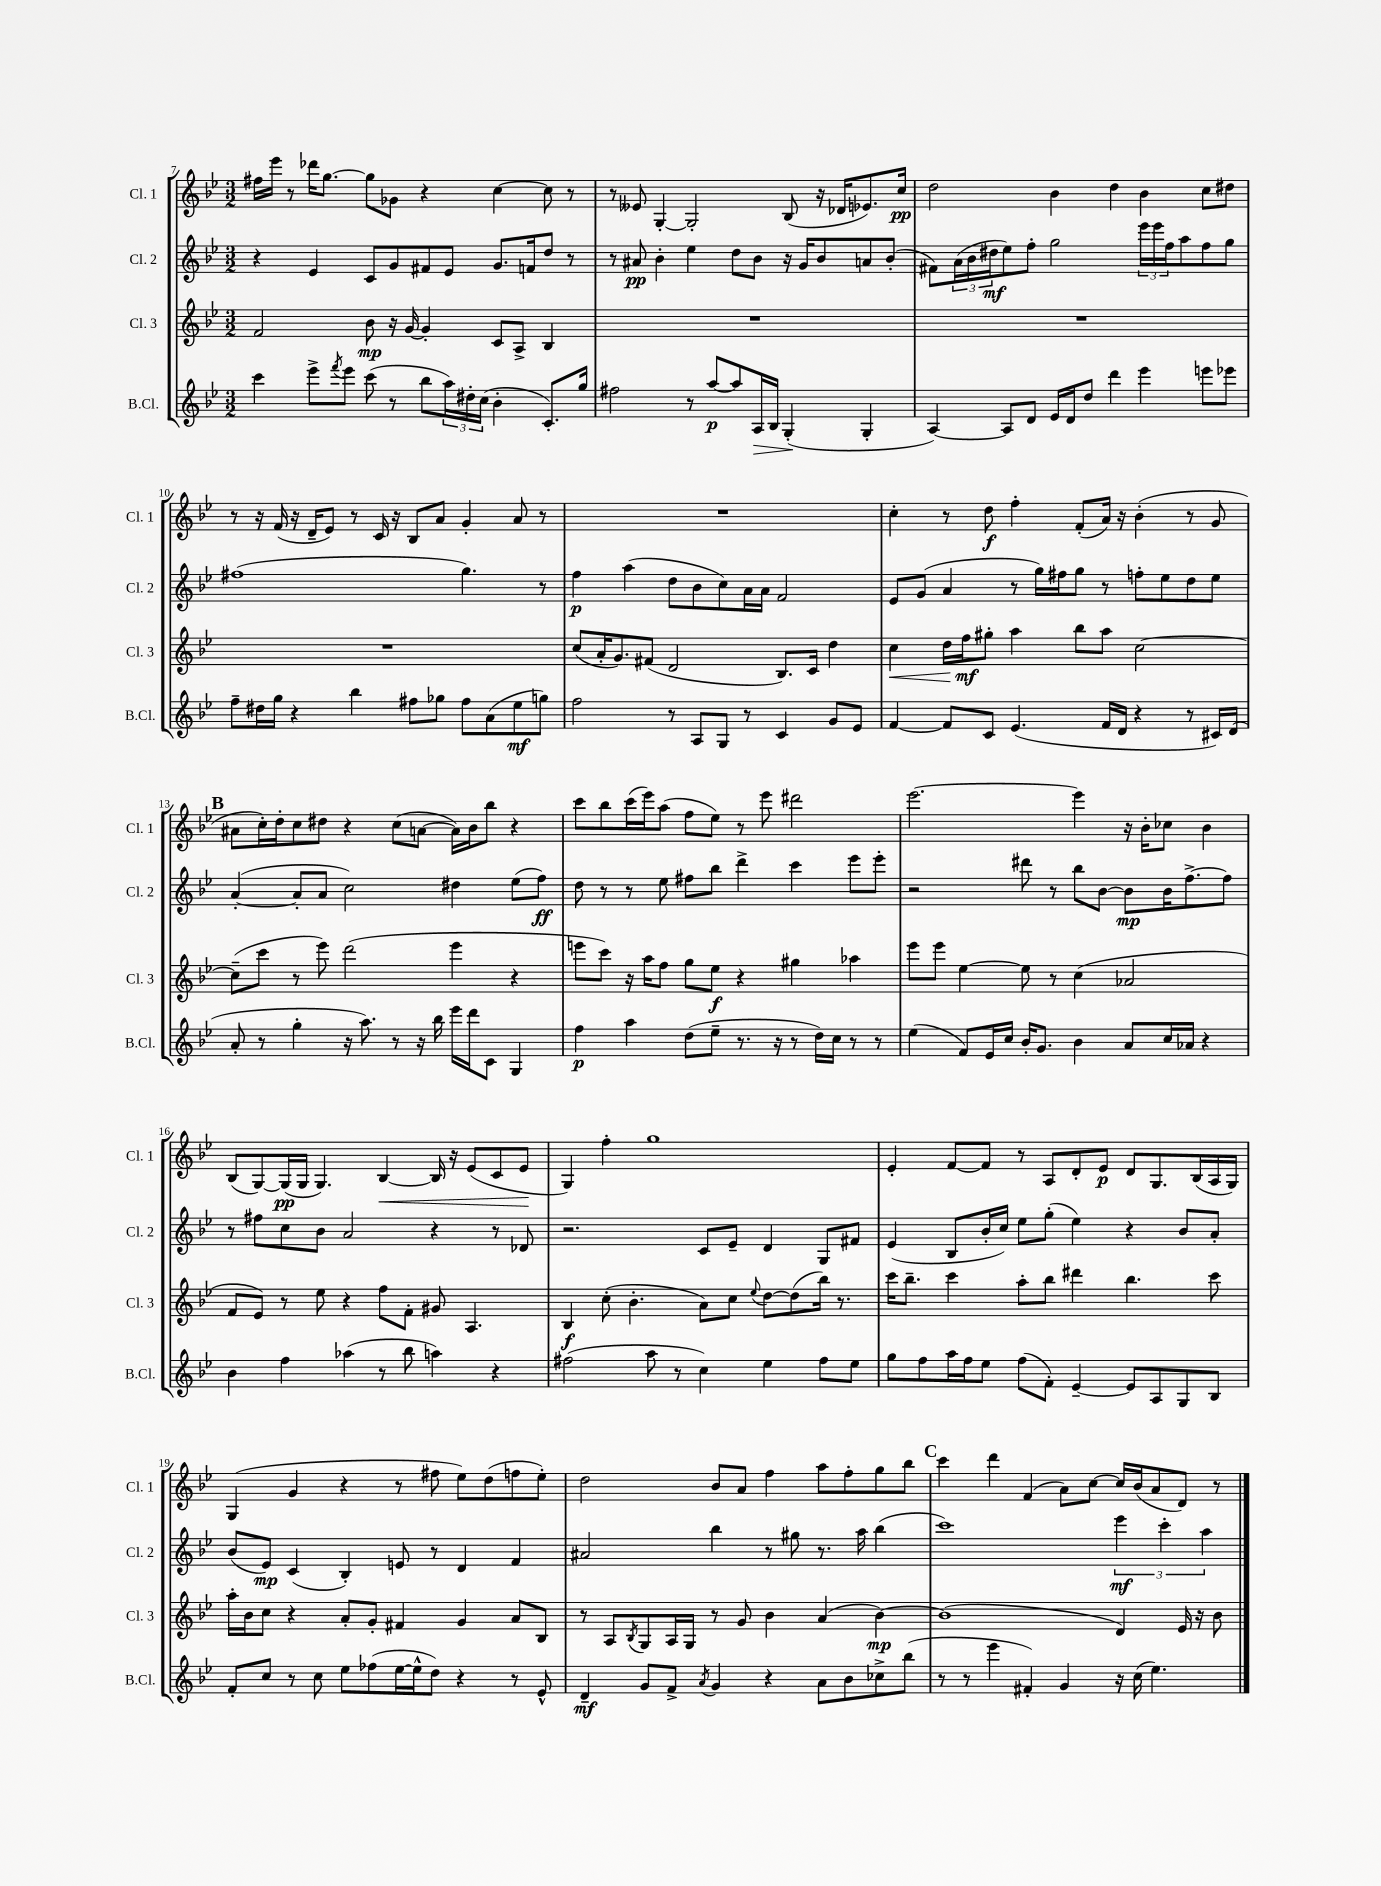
<<
\new StaffGroup <<
\new Staff = "s0" \with { instrumentName = "Cl. 1" shortInstrumentName = "Cl. 1" } {
    \clef treble \key bes \major \numericTimeSignature \time 3/2
    fis''16 ees'''16 r8 des'''16 g''8.~ g''8 ges'8 r4 c''4~ c''8 r8 |
    r8 eeses'8 g4~-. g2-. bes8( r16 des'16 ees'8.) c''16\pp |
    d''2 bes'4 d''4 bes'4 c''8 dis''8 |
    r8 r16 f'16( r16 d'16-- ees'8) r8 c'16 r16 bes8 a'8 g'4-. a'8 r8 |
    R1. |
    c''4-. r8 d''8\f f''4-. f'8-.( a'16) r16 bes'4-.( r8 g'8 |
    \mark \markup { \bold "B" } ais'8 c''16-.) d''16-. c''8 dis''8 r4 c''8( a'8~ a'16) bes'16 bes''8 r4 |
    c'''8 bes''8 c'''16( ees'''16) a''8( f''8 ees''8) r8 ees'''8 dis'''2 |
    ees'''2.~ ees'''4 r16 bes'16-. ces''8 bes'4 |
    bes8( g8~) g16\pp( g16 g4.) bes4~\< bes16 r16 ees'8( c'8 ees'8\! |
    g4) f''4-. g''1 |
    ees'4-. f'8~ f'8 r8 a8 d'8-. ees'8\p d'8 g8. bes16( a16 g16) |
    g4( g'4 r4 r8 fis''8 ees''8) d''8( f''8 ees''8-.) |
    d''2 bes'8 a'8 f''4 a''8 f''8-. g''8 bes''8 |
    \mark \markup { \bold "C" } c'''4 d'''4 f'4( a'8) c''8~ c''16 bes'16( a'8 d'8) r8 \bar "|." |
}
\new Staff = "s1" \with { instrumentName = "Cl. 2" shortInstrumentName = "Cl. 2" } {
    \clef treble \key bes \major \numericTimeSignature \time 3/2
    r4 ees'4 c'8 g'8 fis'8 ees'8 g'8. f'16 d''8 r8 |
    r8 ais'8\pp bes'4-. ees''4 d''8 bes'8 r16 g'16 bes'8 a'8 bes'8-.( |
    fis'8) \tuplet 3/2 { a'16( bes'16 dis''16\mf } ees''8) f''8-. g''2 \tuplet 3/2 { ees'''16 ees'''16 f''16 } a''8 f''8 g''8 |
    fis''1( g''4.) r8 |
    f''4\p a''4( d''8 bes'8 c''8) a'16 a'16 f'2 |
    ees'8 g'8( a'4 r8 g''16) fis''16 g''8 r8 f''8-. ees''8 d''8 ees''8 |
    \mark \markup { \bold "B" } a'4~-.( a'8-. a'8 c''2) dis''4 ees''8( f''8\ff) |
    d''8 r8 r8 ees''8 fis''8 bes''8 d'''4-> c'''4 ees'''8 ees'''8-. |
    r2 dis'''8 r8 bes''8 bes'8~ bes'8\mp bes'16 f''8.~-> f''8 |
    r8 fis''8 c''8 bes'8 a'2 r4 r8 des'8 |
    r2. c'8 ees'8-- d'4 g8 fis'8 |
    ees'4( bes8 bes'16-. c''16) ees''8 g''8-.( ees''4) r4 bes'8 a'8-. |
    bes'8( ees'8\mp) c'4( bes4-.) e'8 r8 d'4 f'4 |
    ais'2 bes''4 r8 gis''8 r8. a''16 bes''4( |
    \mark \markup { \bold "C" } c'''1) \tuplet 3/2 { ees'''4\mf c'''4-. a''4 } \bar "|." |
}
\new Staff = "s2" \with { instrumentName = "Cl. 3" shortInstrumentName = "Cl. 3" } {
    \clef treble \key bes \major \numericTimeSignature \time 3/2
    f'2 bes'8\mp r16 g'16~ g'4-. c'8 a8-> bes4 |
    R1. |
    R1. |
    R1. |
    c''8( a'16-. g'8.) fis'8( d'2 bes8.) c'16 d''4 |
    c''4\< d''16 f''16\mf\! gis''8-. a''4 bes''8 a''8 c''2~ |
    \mark \markup { \bold "B" } c''8--( c'''8 r8 ees'''8) d'''2( ees'''4 r4 |
    e'''8 c'''8) r16 a''16 f''8 g''8 ees''8\f r4 gis''4 aes''4 |
    ees'''8 ees'''8 ees''4~ ees''8 r8 c''4( aes'2 |
    f'8 ees'8) r8 ees''8 r4 f''8 f'8-. gis'8 a4. |
    bes4\f c''8-.( bes'4.-. a'8) c''8 \appoggiatura { ees''8 } d''8~ d''8( bes''16) r8. |
    c'''16 bes''8.-- c'''4 a''8-. bes''8 dis'''4 bes''4. c'''8 |
    a''16-. bes'16 c''8 r4 a'8-. g'8-. fis'4 g'4 a'8 bes8 |
    r8 a8 \acciaccatura { bes8 } g8 a16 g16 r8 g'8 bes'4 a'4( bes'4~\mp) |
    \mark \markup { \bold "C" } bes'1( d'4) ees'16 r16 bes'8 \bar "|." |
}
\new Staff = "s3" \with { instrumentName = "B.Cl." shortInstrumentName = "B.Cl." } {
    \clef treble \key bes \major \numericTimeSignature \time 3/2
    c'''4 ees'''8-> \acciaccatura { f'''8 } ees'''8 c'''8( r8 bes''8 \tuplet 3/2 { a''16) dis''16-. c''16( } bes'4-. c'8.-.) g''16 |
    fis''2 r8 a''8~\p a''8 a16\> bes16 g4-.\!( g4-. |
    a4~) a8 d'8 ees'16 d'16 d''8 d'''4 ees'''4 e'''8 ees'''8 |
    f''8-- dis''16 g''16 r4 bes''4 fis''8 ges''8 fis''8 a'8( ees''8\mf g''8) |
    f''2 r8 a8 g8 r8 c'4 g'8 ees'8 |
    f'4~ f'8 c'8 ees'4.( f'16 d'16 r4 r8 cis'16) d'16( |
    \mark \markup { \bold "B" } a'8-. r8 g''4-. r16 a''8.) r8 r16 bes''16 ees'''16 d'''16 c'8 g4 |
    f''4\p a''4 d''8( ees''8-- r8. r16 r8 d''16) c''16 r8 r8 |
    ees''4( f'8) ees'16 c''16 bes'16-. g'8. bes'4 a'8 c''16 aes'16 r4 |
    bes'4 f''4 aes''4( r8 bes''8 a''4) r4 |
    fis''2( a''8 r8 c''4) ees''4 fis''8 ees''8 |
    g''8 f''8 a''16 f''16 ees''8 f''8( f'8-.) ees'4~-- ees'8 a8 g8 bes8 |
    f'8-. c''8 r8 c''8 ees''8 fes''8( ees''16~ ees''16-^ d''8) r4 r8 ees'8-^ |
    d'4--\mf g'8 f'8-> \acciaccatura { a'8 } g'4 r4 a'8 bes'8 ces''8-> bes''8( |
    \mark \markup { \bold "C" } r8 r8 ees'''4 fis'4-.) g'4 r16 c''16( ees''4.) \bar "|." |
}
>>
>>
\layout { \context { \Score currentBarNumber = #7 } }
